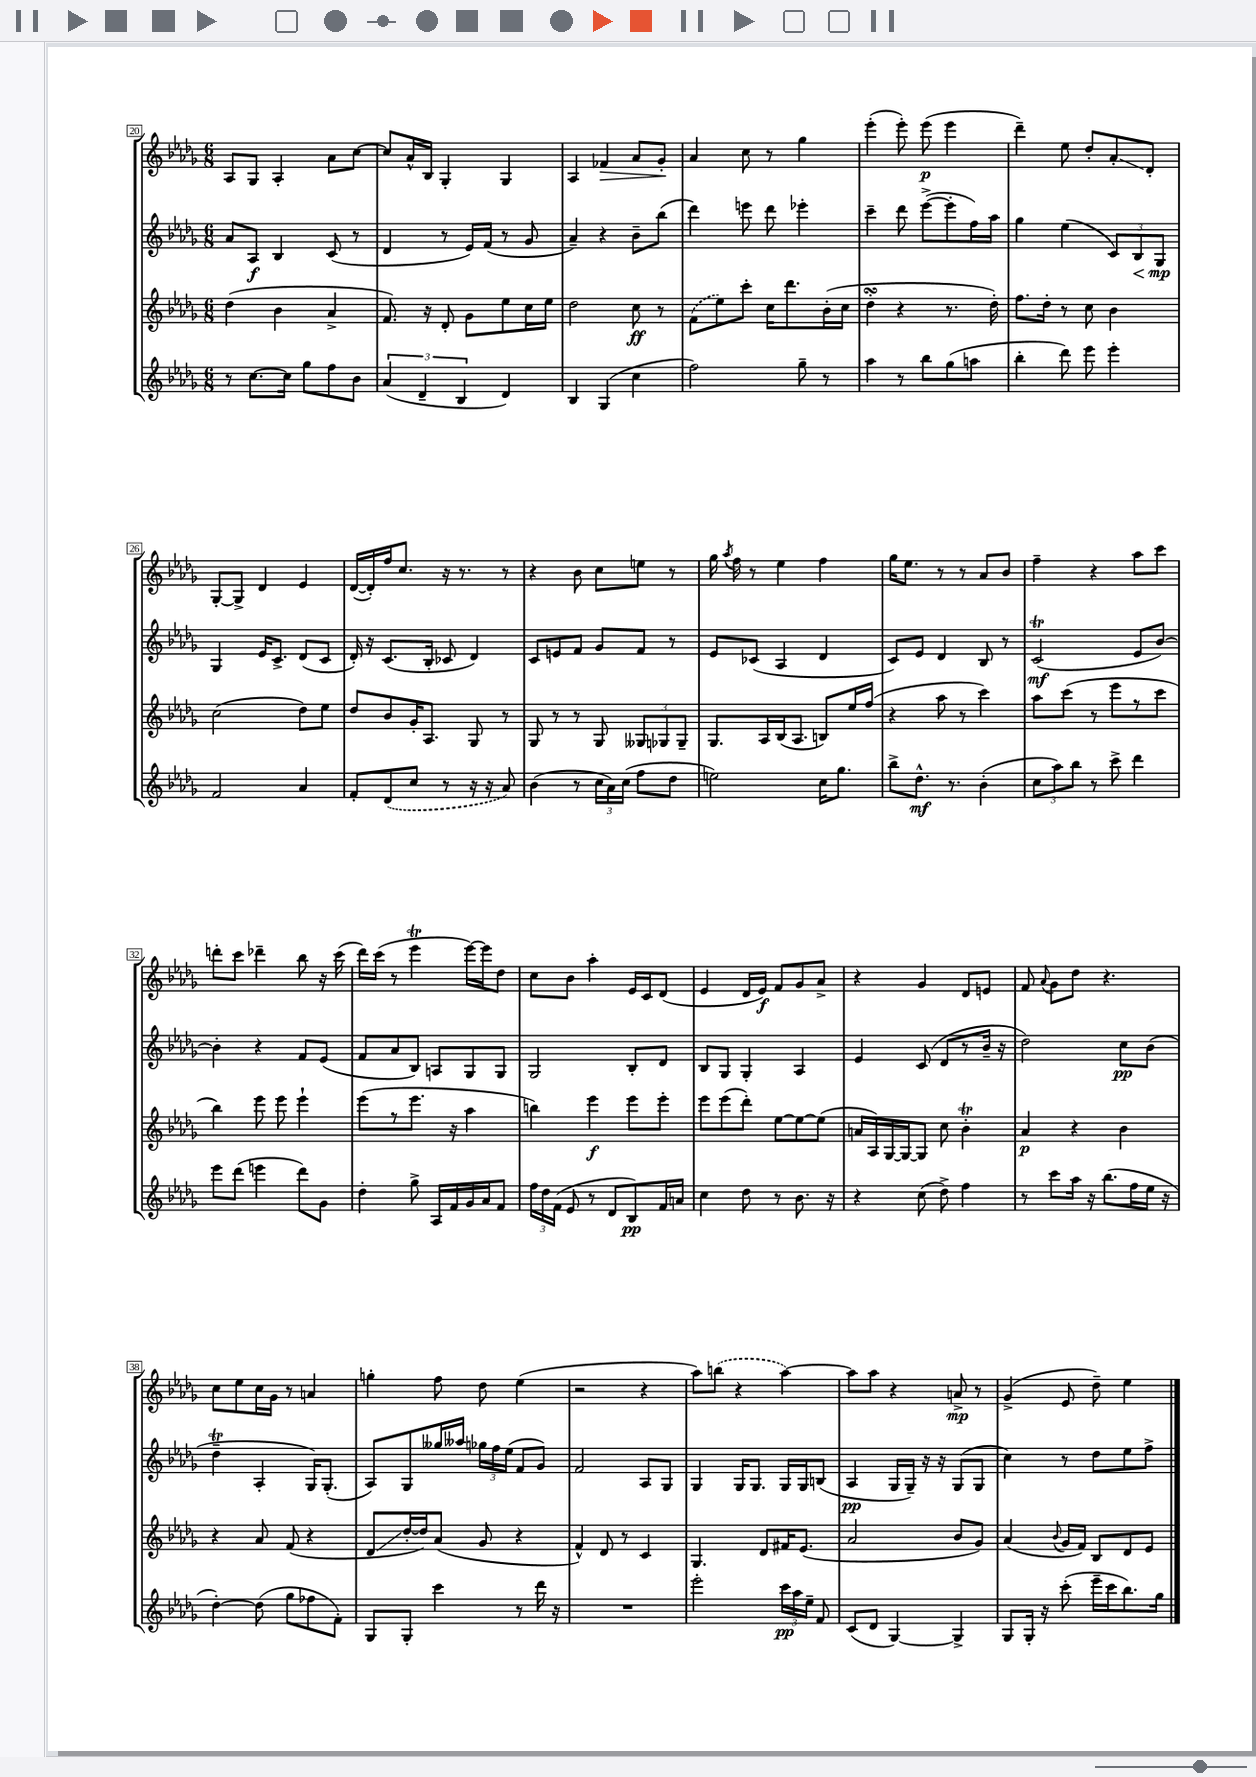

**kern	**kern	**kern	**kern
*staff4	*staff3	*staff2	*staff1
*clefG2	*clefG2	*clefG2	*clefG2
*k[b-e-a-d-g-]	*k[b-e-a-d-g-]	*k[b-e-a-d-g-]	*k[b-e-a-d-g-]
*M6/8	*M6/8	*M6/8	*M6/8
8r	(4dd-	8a-	8A-
[8.cc	.	8A-	8G-
.	4b-	4B-	4A-'
16cc]	.	.	.
8gg-	.	.	.
8ff	4a-^	(8c	8a-
8b-	.	8r	[8cc
=	=	=	=
(6a-	8.f)	4d-	8cc]
.	.	.	16a-^^
6d-~	.	.	.
.	16r	.	16B-
.	8d-'	8r	4G-'
6B-	.	.	.
.	8g-	16e-)	.
.	.	(16f	.
4d-)	8ee-	8r	4G-
.	16cc	8g-	.
.	16ee-	.	.
=	=	=	=
4B-	2dd-	4a-~)	4A-
(4G-	.	4r	4f-
4cc	8cc	8b-~	8a-
.	8r	(8bb-	8g-'
=	=	=	=
2ff)	(8f	4ddd-)	4a-
.	8ee-)	.	.
.	8ccc'	8eee	8cc
.	16cc	8ddd-	8r
.	8.ddd-	.	.
8gg-~	.	4eee-'	4gg-
8r	(16b-'	.	.
.	16cc	.	.
=	=	=	=
4aa-	4dd-'	4ccc~	(4eee-'
8r	4r	8ddd-	8eee-')
8bb-	.	([8eee-^	(8eee-
(8gg-	8.r	8eee-']	4eee-
8aa	.	16ff)	.
.	16dd-')	16aa-	.
=	=	=	=
4bb-'	8.ff	4gg-	4ddd-~)
.	16dd-'	.	.
8ddd-)	8r	(4ee-	8ee-
8eee-	8cc	.	8dd-'
4eee-'	4b-	12c)	8a-'
.	.	12B-	.
.	.	.	8d-'
.	.	12G-	.
=	=	=	=
2f	(2cc	4G-	[8G-'
.	.	.	8G-^]
.	.	16e-	4d-
.	.	8.c^	.
4a-	8dd-)	(8d-	4e-
.	8ee-	8c	.
=	=	=	=
8f'	8dd-	16d-')	([16d-
.	.	16r	16d-'])
(8d-	8b-	(8.c	16ff
.	.	.	8.cc
8cc	16g-'	.	.
.	8.A-	16B-'	.
8r	.	8c-	16r
.	.	.	8.r
16r	8G-	4d-)	.
16r	.	.	.
8a-)	8r	.	8r
=	=	=	=
(4b-	8G-	8c	4r
.	8r	8e	.
8r	8r	8f	8b-
24cc	8G-	8g-	8cc
24a-)	.	.	.
(24cc	.	.	.
8ff	12G--	8f	8ee
.	12G-	.	.
8dd-	.	8r	8r
.	12G-~	.	.
=	=	=	=
2ee)	8.G-	8e-	16gg-
.	.	.	8qaa-
.	.	.	16ff
.	.	(8c-	8r
.	16A-	.	.
.	(16B-	4A-	4ee-
.	8.A-	.	.
16cc	8B)	4d-	4ff
8.gg-	.	.	.
.	16ee-	.	.
.	(16ff	.	.
=	=	=	=
8bb-^	4r	8c)	16gg-
.	.	.	8.ee-
8.dd-^^	.	8e-	.
.	8aa-	4d-	8r
8.r	.	.	.
.	8r	.	8r
(4b-'	4ccc)	8B-	8a-
.	.	8r	8b-
=	=	=	=
12cc	8aa-	(2c	4ff~
12aa-)	.	.	.
.	(8ccc	.	.
12bb-	.	.	.
8r	8r	.	4r
8ccc^	8eee-	.	.
4ddd-	8r	8e-	8aa-
.	8ccc	[8b-)	8ccc
=	=	=	=
8eee-	4bb-)	4b-']	8ddd'
(8ddd-	.	.	8ccc
4eee	8eee-	4r	4ddd-~
.	8eee-	.	.
8ddd-)	4eee-`	8f	8bb-
8g-	.	(8e-	16r
.	.	.	(16ccc
=	=	=	=
4dd-'	(8eee-	8f	16ddd-)
.	.	.	(16ccc
.	8r	8a-	8r
8gg-^	8.eee-	8B-)	4eee-
16A-	.	8A	.
16f	16r	.	.
16g-	4aa-	8G-	[16eee-)
16a-	.	.	16eee-]
8f	.	8G-	8dd-
=	=	=	=
24ff	4bb)	2G-	8cc
24dd-	.	.	.
(24f	.	.	.
8e-	.	.	8b-
8r	4eee-	.	4aa-'
8d-	.	.	.
8B-)	8eee-	8B-'	16e-
.	.	.	16c
16f	8eee-'	8d-	(8d-
16a	.	.	.
=	=	=	=
4cc	8eee-	8B-	4e-
.	(8eee-	8G-	.
8dd-	8ddd-')	4G-'	16d-
.	.	.	16e-)
8r	[8ee-	.	8f
8.b-	8ee-_	4A-	8g-
.	(8ee-]	.	8a-^
16r	.	.	.
=	=	=	=
4r	16a	4e-	4r
.	16A-)	.	.
.	[16G-	.	.
.	16G-_	.	.
(8cc	8G-]	(8c	4g-
8dd-^)	8cc	8d-	.
4ff	4b-'	8r	8d-
.	.	16b-~	8e
.	.	16r	.
=	=	=	=
8r	4a-	2dd-)	8f
.	.	.	8qqa-
8ccc	.	.	8g-
16aa-	4r	.	8dd-
16r	.	.	.
(8.bb-	.	.	4.r
.	4b-	8cc	.
16ff	.	.	.
16ee-	.	(8b-	.
16r	.	.	.
=	=	=	=
[4dd-')	4r	4dd-~	8cc
.	.	.	8ee-
(8dd-]	8a-	4A-'	16cc
.	.	.	16g-
8gg-	(8f	.	8r
8ff-	4r	16G-)	4a
.	.	(8.G-'	.
8f')	.	.	.
=	=	=	=
8G-	8d-	8A-)	4gg'
8G-'	[16dd-'	8G-	.
.	16dd-])	.	.
4ccc	(8a-	16gg--	8ff
.	.	16aa--	.
.	8g-	24gg-	8dd-
.	.	24ff	.
.	.	(24ee-	.
8r	4r	8f	(4ee-
16ddd-	.	8g-)	.
16r	.	.	.
=	=	=	=
2.r	4f^^)	2f	2r
.	8d-	.	.
.	8r	.	.
.	4c	8A-	4r
.	.	8G-	.
=	=	=	=
2eee-'	4.G-	4G-	8aa-)
.	.	.	(8bb
.	.	16G-	4r
.	.	8.G-	.
.	8d-	.	.
24ccc	16f#	16G-	[4aa-)
24aa-	.	.	.
.	(8.e-	16G-	.
24ee-~	.	.	.
8f	.	(8B	.
=	=	=	=
(8c	2a-	4A-	8aa-]
8d-	.	.	8aa-
[4G-)	.	16G-	4r
.	.	16G-~)	.
.	.	16r	.
.	.	16r	.
4G-^]	8b-	(8G-	8a^
.	8g-)	8G-	8r
=	=	=	=
8G-	(4a-	4cc)	(4g-^
16G-'	.	.	.
16r	.	.	.
.	8qqb-	.	.
(8ccc'	16g-	8r	8e-
.	16f)	.	.
16eee-~	8B-	8dd-	8dd-~)
16ccc	.	.	.
8.bb-)	8d-	8ee-	4ee-
.	8e-	8ff^	.
16gg-	.	.	.
==	==	==	==
*-	*-	*-	*-
